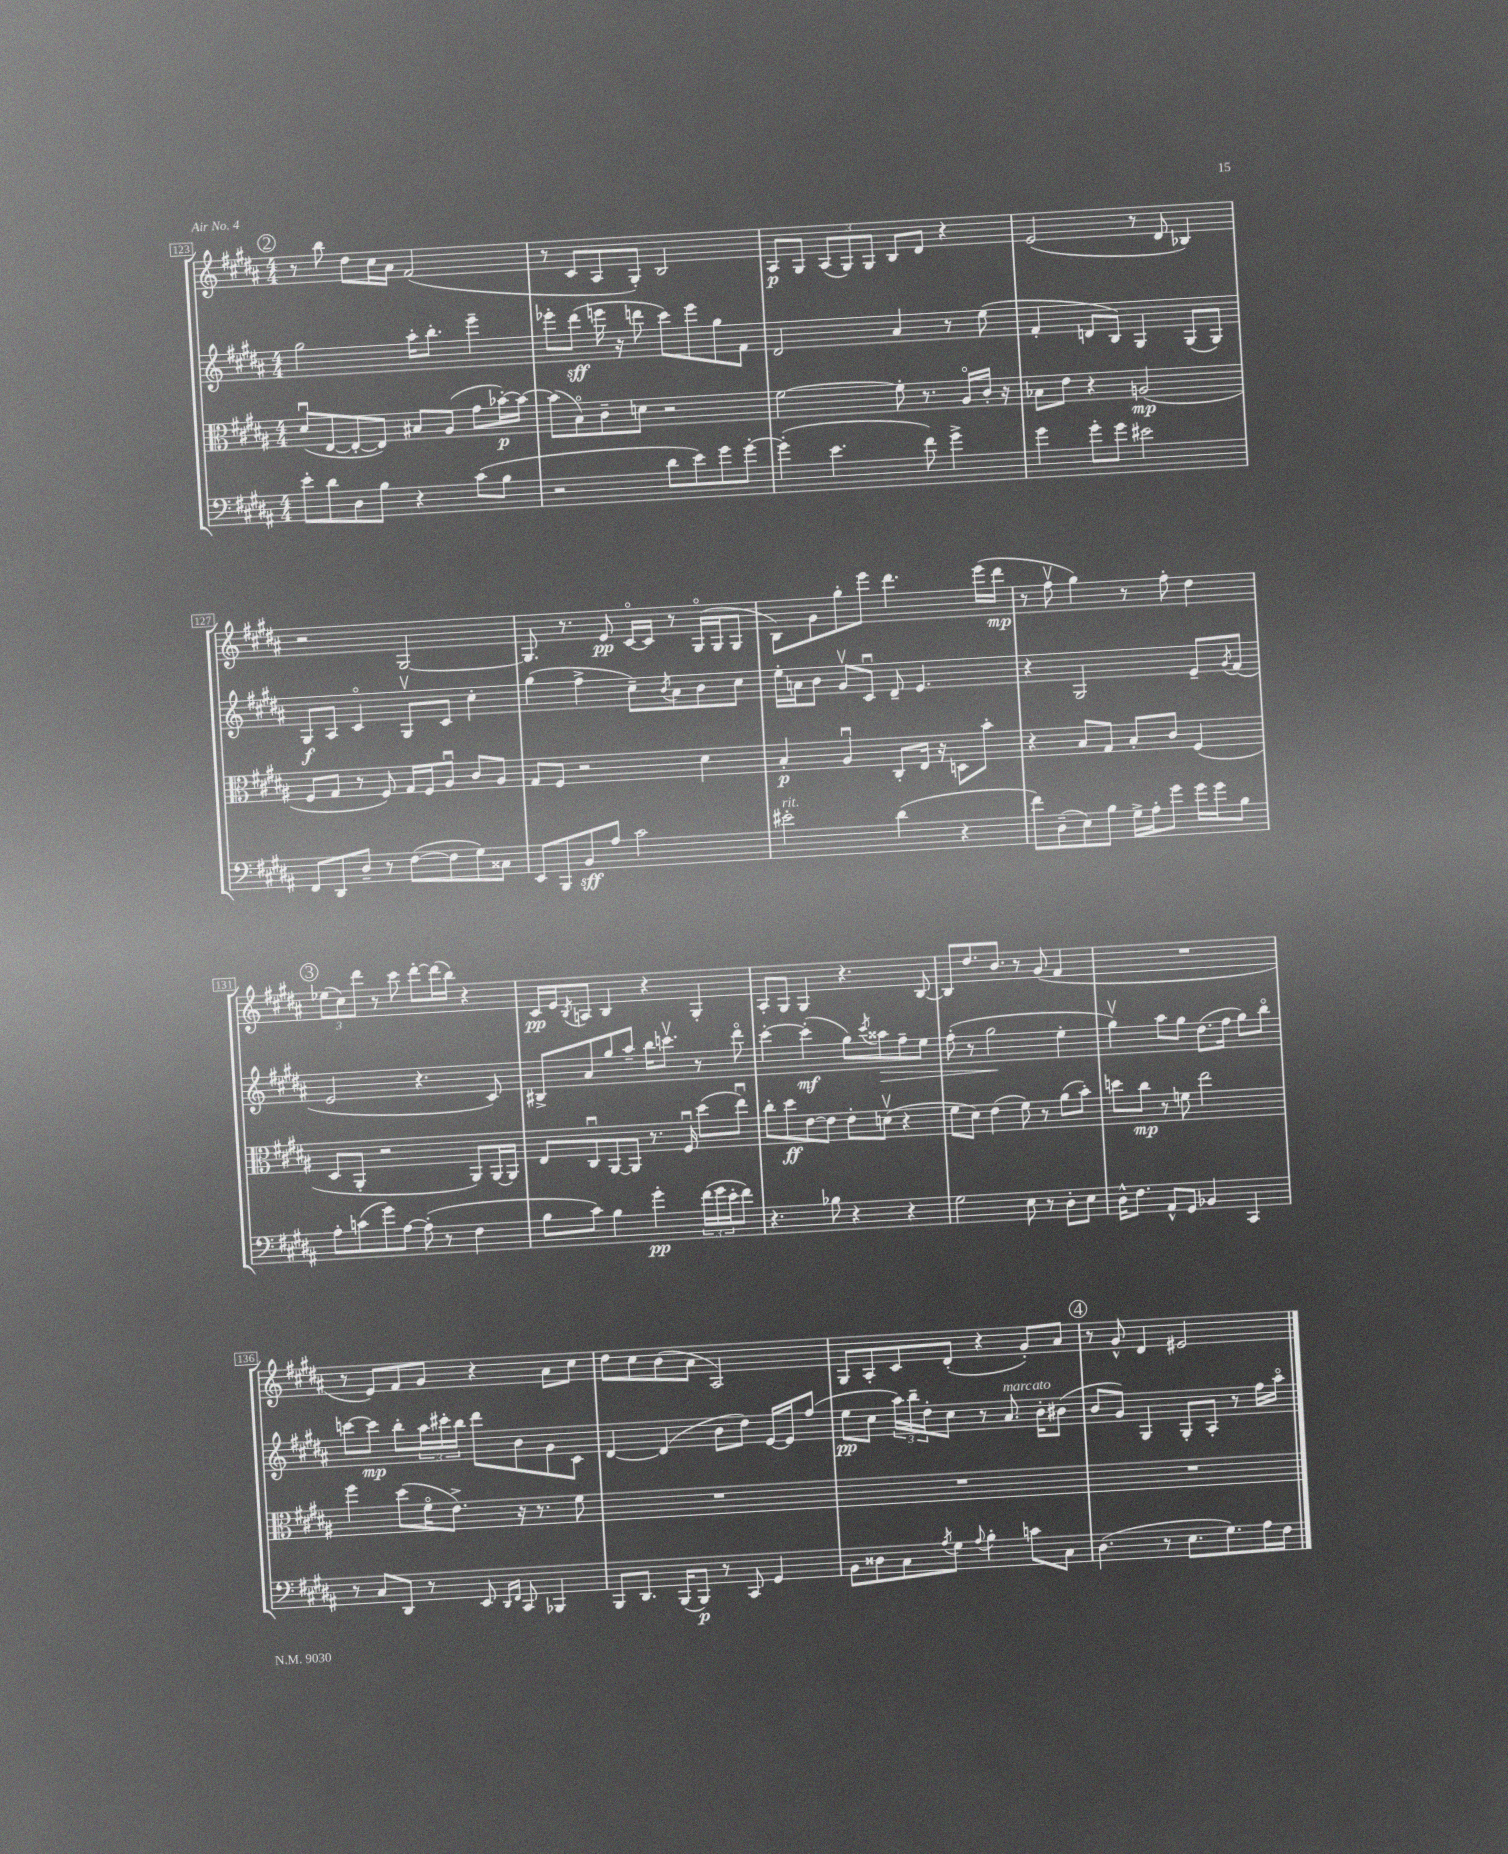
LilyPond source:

<<
\new StaffGroup <<
\new Staff = "s0" {
    \clef treble \key b \major \numericTimeSignature \time 4/4
    \mark \markup { \circle "2" } r8 b''8 dis''8 cis''16 ais'16 fis'2( |
    r8 cis'8 ais8 gis8-.) b2 |
    ais8\p gis8 \tuplet 3/2 { ais8( gis8) gis8 } b8 dis'8 r4 |
    e'2( r8 dis'8 bes4) |
    r2 gis2~ |
    gis8. r8. e'8\pp cis'16~\flageolet cis'16 r8 gis16\flageolet( gis16 gis8 |
    b8) gis'8 gis''8-. e'''8 dis'''4. e'''16( dis'''16\mp |
    r8 fis''8\upbow gis''4) r8 fis''8-. dis''4 |
    \mark \markup { \circle "3" } \tuplet 3/2 { ees''8( cis''8) dis'''8 } r8 cis'''8 dis'''8~-. dis'''16( b''16) r4 |
    cis'16\pp e'16 \acciaccatura { b8 } a8 b4 r4 gis4-. |
    ais8-. gis8 gis4 r4. b8~ |
    b8 dis''8. b'8. r8 gis'8( fis'4 |
    R1 |
    r8 e'8) fis'8 gis'8 r4 ais'8 cis''8 |
    dis''8 cis''8 b'8( ais'8 ais2) |
    gis8 ais8-. cis'8 dis'8-.( r4 gis'8-.) ais'8 |
    \mark \markup { \circle "4" } r8 gis'8-^ dis'4 eis'2 \bar "|." |
}
\new Staff = "s1" {
    \clef treble \key b \major \numericTimeSignature \time 4/4
    \mark \markup { \circle "2" } gis''2 ais''16-. b''8.-. e'''4-- |
    ees'''8-. dis'''8\sff( e'''16 r16 d'''8 cis'''8) e'''8 gis''8 fis'8 |
    dis'2 ais'4 r8 e''8( |
    fis'4-. d'8 b8) gis4 gis8( gis8) |
    gis8\f ais8 cis'4\flageolet gis8\upbow cis'8 cis''4-. |
    gis''4( fis''4-> cis''8--) \acciaccatura { b'8 } ais'8 b'8 cis''8 |
    e''16-. a'16 b'8 gis'8\upbow cis'8\downbow dis'8-- e'4. |
    r4 gis2 e'8-- \acciaccatura { gis'8 } fis'8( |
    \mark \markup { \circle "3" } e'2 r4. cis'8) |
    bis8-> ais'8 gis''8 ais''8-- b''16 c'''8.\upbow r8 dis'''8\flageolet |
    cis'''4~-. cis'''4-.\mf( gis''8) \acciaccatura { cis'''8 } aisis''8\> fis''8-- e''8 |
    fis''8-.( r8 gis''2\! e''4-. |
    gis''4\upbow) ais''8 gis''8 dis''8.( fis''16 gis''8) b''8\flageolet |
    c'''8~ c'''8\mp b''8-. \tuplet 3/2 { ais''16 cis'''16-. b''16 } dis'''8 b'8 gis'8 cis'8 |
    dis'4~ dis'4( b'8 dis''8) e'16~ e'16 fis''8( |
    e''8\pp cis''8 \tuplet 3/2 { ais''16) b''16-- dis''16-. } cis''8 r8 ais'8.^\markup { \italic "marcato" } b'16-. bis'8( |
    \mark \markup { \circle "4" } b'8 gis'8) gis4 gis8-. ais8-. r8 fis''16 ais''16\flageolet \bar "|." |
}
\new Staff = "s2" {
    \clef alto \key b \major \numericTimeSignature \time 4/4
    \mark \markup { \circle "2" } dis'8\downbow( e8~ e8~-. e8) bis8 ais8( gis'8 bes'16~-.\p) bes'16~ |
    bes'8( b8\flageolet) cis'8-- d'8 r2 |
    fis'2~ fis'8-. r8. ais16\flageolet cis'16-. r16 |
    bes8 e'8 r4 a2\mp( |
    fis8 gis8 r8 fis8) gis16 fis16 ais8\downbow cis'8 ais8 |
    gis8 fis8 r2 dis'4 |
    b4-.\p ais4\downbow cis8-. e16 r16 d8 b'8-. |
    r4 b8 gis8 b8-. cis'8 fis4( |
    \mark \markup { \circle "3" } dis8 ais,8-. r2 ais,8) ais,16~ ais,16 |
    e8 cis8\downbow ais,8~ ais,8 r8. fis16\downbow dis''8( e''8\downbow) |
    cis''8-. dis''8\ff e'8~ e'8 e'8-. d'8\upbow( r4 |
    fis'8 dis'8) e'4( fis'8) r8 ais'8( b'8-.) |
    d''8 cis''8\mp r8 f'8 e''2 |
    fis''4 dis''8( fis'16\flageolet e'8.->) r16 r8. fis'8 |
    R1 |
    R1 |
    \mark \markup { \circle "4" } R1 \bar "|." |
}
\new Staff = "s3" {
    \clef bass \key b \major \numericTimeSignature \time 4/4
    \mark \markup { \circle "2" } e'8-. dis'8 dis8 b8 r4 cis'8( b8 |
    r2 dis'8 e'8) gis'8 gis'8~-. |
    gis'4-.( e'4. fis'8) gis'4-> |
    gis'4 gis'8-. gis'8 eis'2 |
    fis,8 dis,8 dis8-- r8 fis8~( fis8 gis8) cisis8 |
    e,8 b,,8 b,8\sff ais8 cis'2 |
    eis'2-.^\markup { \italic "rit." } dis'4( r4 |
    fis'8) dis8--( e8) b8 gis16-> ais16-. gis'8 gis'16 gis'16 b8 |
    \mark \markup { \circle "3" } ais8-. c'8( gis'8) ais8~ ais8-.( r8 fis4 |
    b8 cis'8) b4 gis'4-.\pp \tuplet 3/2 { fis'16( gis'16 e'16-. } fis'8) |
    r4. bes8 r4 r4 |
    gis2 e8 r8 dis8-. e8 |
    dis16-^ fis8. ais,8-^ gis,8 bes,4 cis,4 |
    r8 cis8 dis,8 r8 e,8 \grace { dis,16 fis,16 } cis,8 bes,,4 |
    b,,8 dis,8. b,,16( b,,8\p) r8 cis,8 gis,4 |
    b,8 disis8 cis8 \acciaccatura { ais8 } gis8 \appoggiatura { ais8 } b4-. c'8 cis8 |
    \mark \markup { \circle "4" } dis4.( r8 e8. gis8.) ais16 fis16 \bar "|." |
}
>>
>>
\layout { \context { \Score currentBarNumber = #123 \override BarNumber.stencil = #(make-stencil-boxer 0.1 0.3 ly:text-interface::print) } }
